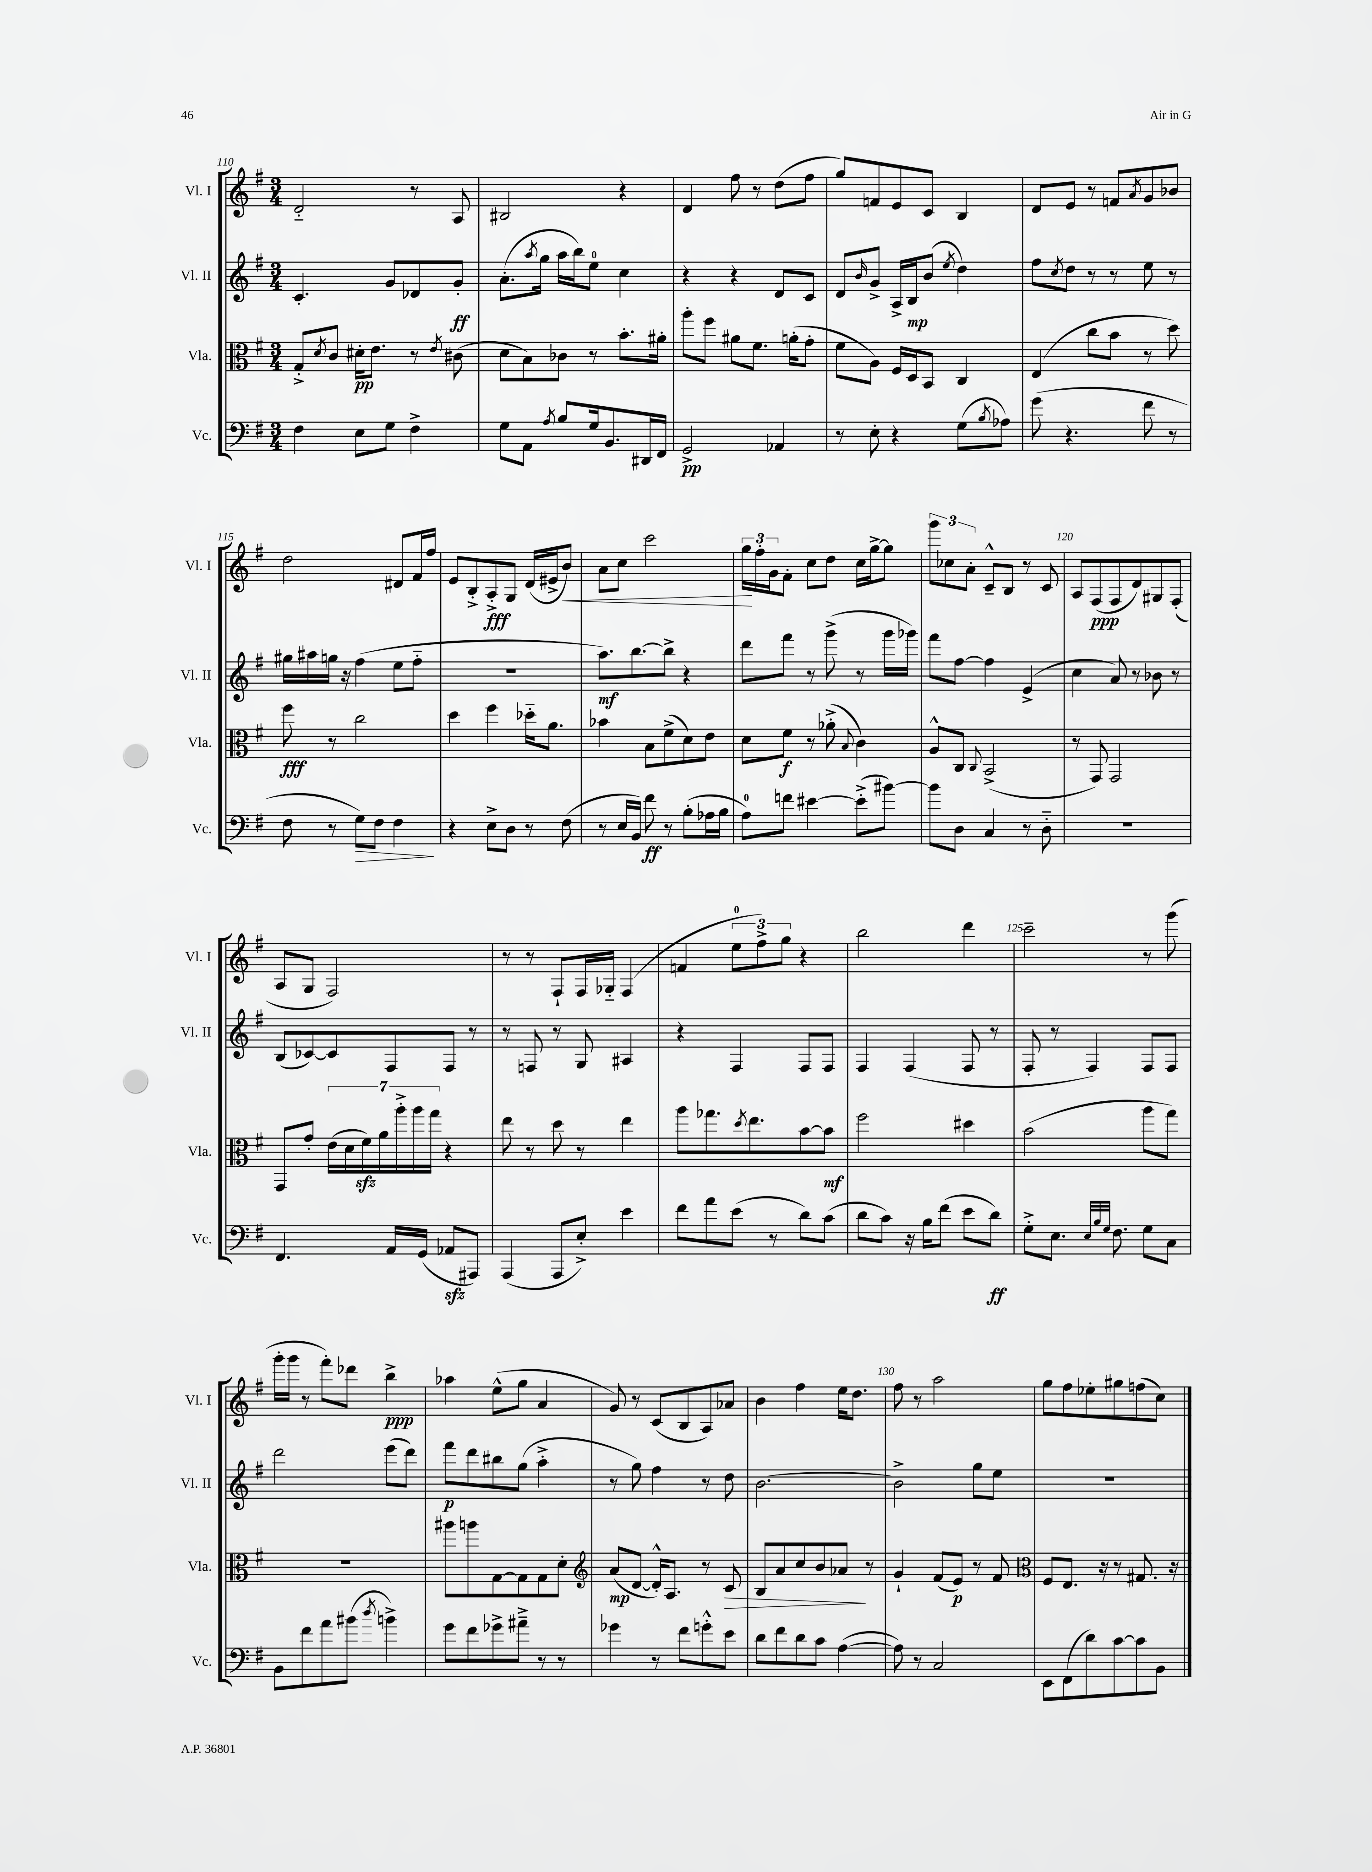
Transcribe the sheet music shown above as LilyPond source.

<<
\new StaffGroup <<
\new Staff = "s0" \with { instrumentName = "Vl. I" shortInstrumentName = "Vl. I" } {
    \clef treble \key g \major \numericTimeSignature \time 3/4
    d'2-_ r8 a8 |
    bis2 r4 |
    d'4 fis''8 r8 d''8( fis''8 |
    g''8) f'8 e'8 c'8 b4 |
    d'8 e'8 r8 f'8 \acciaccatura { a'8 } g'8 bes'8 |
    d''2 dis'8 fis'16 fis''16 |
    e'8 b8-.-> a8-.->\fff g8 d'16( eis'16-> b'8\<) |
    a'8 c''8 c'''2 |
    \tuplet 3/2 { g''16\! fis''16-. g'16 } fis'8-. c''8 d''8 c''16 g''16~-> g''8 |
    \tuplet 3/2 { g'''8 ces''8 a'8-. } c'8---^ b8 r8 c'8 |
    a8 fis8\ppp( fis8 d'8) gis8 fis8-.( |
    a8 g8 fis2) |
    r8 r8 fis8-! fis16 ges16-_ fis4( |
    f'4 \tuplet 3/2 { e''8-0 fis''8->) g''8 } r4 |
    b''2 d'''4 |
    c'''2-- r8 g'''8( |
    g'''16-. g'''16 r8 fis'''8-.) des'''8 b''4->\ppp |
    aes''4 e''8-^( g''8 a'4 |
    g'8) r8 c'8( b8 a8) aes'8 |
    b'4 fis''4 e''16 d''8. |
    fis''8 r8 a''2 |
    g''8 fis''8 ees''8-. gis''8 f''8( c''8) \bar "|." |
}
\new Staff = "s1" \with { instrumentName = "Vl. II" shortInstrumentName = "Vl. II" } {
    \clef treble \key g \major \numericTimeSignature \time 3/4
    c'4.-. g'8 des'8 g'8-.\ff |
    a'8.-.( \acciaccatura { a''8 } g''16 a''16 b''16) e''8-0 c''4 |
    r4 r4 d'8 c'8 |
    d'8 \grace { b'16 } g'8-> a16-> b16\mp b'8( \acciaccatura { e''8 } d''4) |
    fis''8 \acciaccatura { c''8 } d''8 r8 r8 e''8 r8 |
    gis''16 ais''16 g''16 r16 fis''4( e''8 fis''8-_ |
    R2. |
    a''8.\mf) b''8.~ b''8-> r4 |
    d'''8 fis'''8 r8 g'''8->( r8 g'''16 ges'''16) |
    fis'''8 fis''8~ fis''4 e'4->( |
    c''4 a'8) r8 bes'8 r8 |
    b8( ces'8~) ces'8 fis8 fis8 r8 |
    r8 f8 r8 g8 ais4 |
    r4 fis4 fis8 fis8 |
    fis4 fis4( fis8 r8 |
    fis8-. r8 fis4) fis8 fis8 |
    d'''2 e'''8( d'''8) |
    fis'''8\p d'''8 bis''8 g''8( a''4-.-> |
    r8 g''8) fis''4 r8 d''8 |
    b'2.~ |
    b'2-> g''8 e''8 |
    R2. \bar "|." |
}
\new Staff = "s2" \with { instrumentName = "Vla." shortInstrumentName = "Vla." } {
    \clef alto \key g \major \numericTimeSignature \time 3/4
    g8-.-> \acciaccatura { d'8 } c'8 dis'16-.\pp e'8. r8 \acciaccatura { e'8 } cis'8( |
    d'8 b8) ces'8 r8 b'8.-. ais'16-. |
    a''8-. fis''8 ais'8 fis'8. a'16-.( g'8-. |
    fis'8 a8) fis16 d16 b,8 c4 |
    e4( c''8 b'8 r8 d''8) |
    fis''8\fff r8 c''2 |
    d''4 fis''4 des''16-_ a'8. |
    bes'4 b8 fis'8->( d'8) e'8 |
    d'8 fis'8\f r8 aes'8-.->( \appoggiatura { b8 } c'4) |
    a8-^ c8 \appoggiatura { c8 } b,2->( |
    r8 g,8) g,2 |
    g,8 g'8-. \tuplet 7/4 { e'16( d'16 fis'16\sfz) a'16 a''16-.-> a''16 g''16 } r4 |
    e''8 r8 d''8 r8 e''4 |
    a''8 ges''8. \acciaccatura { d''8 } e''8. b'8~ b'8\mf |
    fis''2 dis''4 |
    b'2( a''8 g''8) |
    R2. |
    ais''8 a''8 g8~ g8 g8 d'8-. |
    \clef treble a'8\mp( d'8~ d'16-.-^) a8. r8 c'8\> |
    b8 a'8 c''8 b'8 aes'8\! r8 |
    g'4-! fis'8( e'8\p) r8 fis'8 |
    \clef alto fis8 e8. r16 r8 gis8. r16 \bar "|." |
}
\new Staff = "s3" \with { instrumentName = "Vc." shortInstrumentName = "Vc." } {
    \clef bass \key g \major \numericTimeSignature \time 3/4
    fis4 e8 g8 fis4-> |
    g8 a,8 \acciaccatura { a8 } b8 g16 b,8. dis,16 fis,16 |
    g,2->\pp aes,4 |
    r8 e8-. r4 g8( \acciaccatura { b8 } aes8) |
    g'8( r4. fis'8 r8 |
    fis8 r8 g8\>) fis8 fis4\! |
    r4 e8-> d8 r8 fis8( |
    r8 e16 b,16) fis'8\ff r8 b8-.( aes16 b16 |
    a8-0) f'8 eis'4~ eis'8-.->( bis'8~) |
    bis'8 d8 c4 r8 d8-_ |
    R2. |
    fis,4. a,16 g,16( aes,8\sfz ais,,8) |
    a,,4( a,,8 e8-.->) e'4 |
    fis'8 a'8 e'8( r8 d'8) c'8( |
    d'8 c'8) r16 b16 fis'8( e'8 d'8\ff) |
    g8-.-> e8. \grace { e32 b32 g32 } fis8. g8 c8 |
    b,8 fis'8 a'8 bis'8( \acciaccatura { d''8 } b'4->) |
    g'8 fis'8 ges'8-> ais'8---> r8 r8 |
    ges'4 r8 fis'8 g'8-.-^ e'8 |
    d'8 fis'8 d'8 c'8 a4~( |
    a8) r8 c2 |
    e,8 fis,8( d'8) c'8~ c'8 b,8 \bar "|." |
}
>>
>>
\layout { \context { \Score currentBarNumber = #110 \override BarNumber.break-visibility = ##(#f #t #t) barNumberVisibility = #(every-nth-bar-number-visible 5) } }
